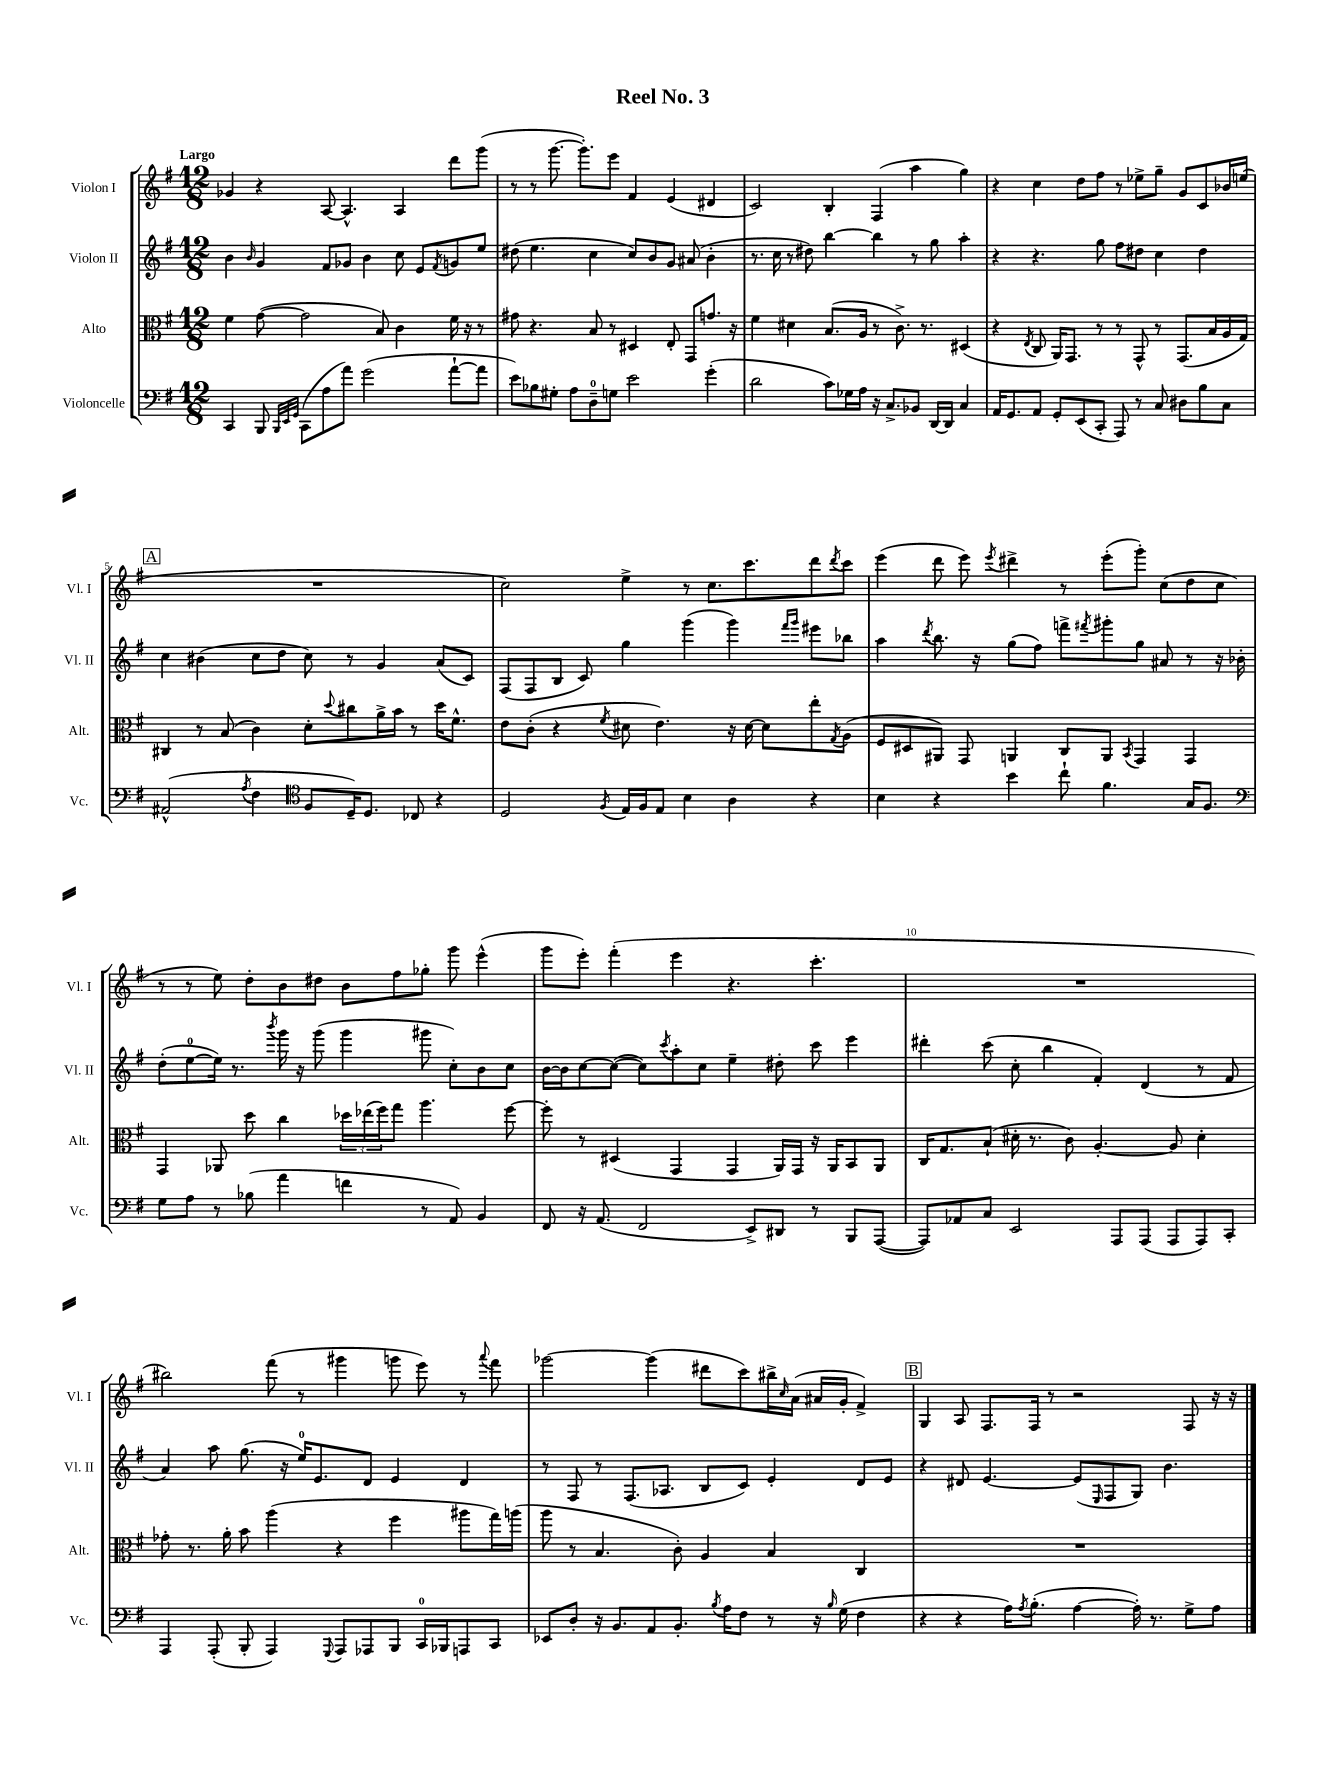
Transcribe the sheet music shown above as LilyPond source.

\header { title = "Reel No. 3" }
<<
\new StaffGroup <<
\new Staff = "s0" \with { instrumentName = "Violon I" shortInstrumentName = "Vl. I" } {
    \clef treble \key g \major \numericTimeSignature \time 12/8 \tempo "Largo"
    ges'4 r4 a8~ a4.-^ a4 d'''8 g'''8( |
    r8 r8 g'''8.~ g'''8.-.) e'''8 fis'4 e'4( dis'4 |
    c'2) b4-. fis4( a''4 g''4) |
    r4 c''4 d''8 fis''8 r8 ees''8-> g''8-- g'8 c'8 bes'16 e''16( |
    \mark \markup { \box "A" } R1. |
    c''2) e''4-> r8 c''8. c'''8. d'''8 \acciaccatura { d'''8 } c'''8 |
    e'''4( d'''8 e'''8) \acciaccatura { e'''8 } dis'''4-> r8 e'''8-.( g'''8-.) c''8( d''8 c''8 |
    r8 r8 e''8) d''8-. b'8 dis''8 b'8 fis''8 ges''8-. g'''8 e'''4-^( |
    g'''8 e'''8-.) fis'''4-.( e'''4 r4. c'''4.-. |
    R1. |
    bis''2) fis'''8( r8 gis'''4 g'''8 e'''8) r8 \appoggiatura { a'''8 } fis'''8 |
    ges'''2~ ges'''4( dis'''8 c'''8) bis''16-> \grace { c''16 } a'16( ais'16 g'16-. fis'4->) |
    \mark \markup { \box "B" } g4 a8 fis8. fis16 r8 r2 fis8 r16 r16 \bar "|." |
}
\new Staff = "s1" \with { instrumentName = "Violon II" shortInstrumentName = "Vl. II" } {
    \clef treble \key g \major \numericTimeSignature \time 12/8
    b'4 \grace { b'16 } g'4 fis'8 ges'8 b'4 c''8 e'8 \acciaccatura { fis'8 } g'8 e''8 |
    dis''8( e''4. c''4 c''8) b'8 g'8 ais'8( b'4-. |
    r8. c''16 r8 dis''8) b''4~ b''4 r8 g''8 a''4-. |
    r4 r4. g''8 fis''8 dis''8 c''4 dis''4 |
    \mark \markup { \box "A" } c''4 bis'4( c''8 d''8 c''8) r8 g'4 a'8( c'8) |
    fis8( fis8 b8 c'8) g''4 g'''4( g'''4) \grace { fis'''16 g'''16 } eis'''8 bes''8 |
    a''4 \acciaccatura { d'''8 } b''8. r16 g''8( fis''8) f'''8-> \acciaccatura { fis'''8 } gis'''8-. g''8 ais'8 r8 r16 bes'16-. |
    d''8-.( e''8-0~ e''16) r8. \acciaccatura { b'''8 } g'''16 r16 g'''8( g'''4 gis'''8 c''8-.) b'8 c''8 |
    b'16~ b'16 c''8~ c''8~( c''8) \acciaccatura { c'''8 } a''8-. c''8 e''4-- dis''8-. c'''8 e'''4 |
    dis'''4-. c'''8( c''8-. b''4 fis'4-.) d'4( r8 fis'8 |
    a'4) a''8 g''8.( r16 e''16-0) e'8. d'8 e'4 d'4 |
    r8 fis8 r8 fis8.( aes8. b8 c'8) e'4-. d'8 e'8 |
    \mark \markup { \box "B" } r4 dis'8 e'4.~ e'8( \grace { e16 } fis8 g8) b'4. \bar "|." |
}
\new Staff = "s2" \with { instrumentName = "Alto" shortInstrumentName = "Alt." } {
    \clef alto \key g \major \numericTimeSignature \time 12/8
    fis'4 g'8~( g'2 b8) c'4 fis'16 r16 r8 |
    gis'8 r4. b8 r8 dis4 e8-. g,8 g'8. r16 |
    fis'4 dis'4 b8.( a16 r8 c'8.->) r8. dis4( |
    r4 \acciaccatura { e8 } c8 a,16) g,8. r8 r8 g,8-^ r8 g,8.( b16 a16 g16) |
    \mark \markup { \box "A" } cis4 r8 b8( c'4) d'8-. \appoggiatura { d''8 } cis''8 a'16-> b'16 r8 d''16 fis'8.-^ |
    e'8 c'8-.( r4 \acciaccatura { fis'8 } dis'8 e'4.) r16 dis'16~ dis'8 e''8-. \acciaccatura { g8 } a8( |
    fis8 dis8 ais,8) g,8 a,4 c8 a,8 \acciaccatura { b,8 } g,4 g,4 |
    g,4 aes,8 d''8 c''4 \tuplet 3/2 { des''16 ees''16( fis''16) } g''8 a''4. fis''8~ |
    fis''8-. r8 dis4( g,4 g,4 a,16) g,16 r16 a,16 b,8 a,8 |
    c16 g8. b8-!( dis'16-. r8. c'8) a4.~-. a8 dis'4-. |
    ges'8-. r8. a'16-. b'8 a''4( r4 fis''4 ais''8 g''16) a''16( |
    a''8 r8 b4. c'8-.) a4 b4 c4 |
    \mark \markup { \box "B" } R1. \bar "|." |
}
\new Staff = "s3" \with { instrumentName = "Violoncelle" shortInstrumentName = "Vc." } {
    \clef bass \key g \major \numericTimeSignature \time 12/8
    c,4 b,,8 \grace { b,,32 e,32 g,32 } c,8( a8 a'8) g'2( a'8~-! a'8 |
    e'8) bes8 gis8-. a8 d8-0-- g8 e'2 g'4-.( |
    d'2 c'8) ges16 a16 r16 c8.-> bes,8 d,16~ d,16 c4 |
    a,16 g,8. a,8 g,8-. e,8( c,8-. a,,8) r8 c8 dis8 b8 c8 |
    \mark \markup { \box "A" } ais,2-^( \acciaccatura { a8 } fis4 \clef tenor fis8 d16--) d8. ces8 r4 |
    d2 \acciaccatura { fis8 } e16 fis16 e8 b4 a4 r4 |
    b4 r4 b'4 c''8-! fis'4. g16 fis8. |
    \clef bass g8 a8 r8 bes8( a'4 f'4 r8 a,8) b,4 |
    fis,8 r16 a,8.( fis,2 e,8->) dis,8 r8 b,,8 a,,8~( |
    a,,8) aes,8 c8 e,2 a,,8 a,,8( a,,8 a,,8) c,8-. |
    a,,4 a,,8-.( b,,8-. a,,4) \appoggiatura { g,,8 } a,,8 aes,,8 b,,8 c,16-0 bes,,16 a,,8 c,8 |
    ees,8 d8-. r16 b,8. a,8 b,8.-. \acciaccatura { b8 } a16 fis8 r8 r16 \grace { b16 } g16( fis4 |
    \mark \markup { \box "B" } r4 r4 a16) \acciaccatura { a8 } b8.-.( a4~ a16-.) r8. g8-> a8 \bar "|." |
}
>>
>>
\layout { \context { \Score \override BarNumber.break-visibility = ##(#f #t #t) barNumberVisibility = #(every-nth-bar-number-visible 5) } }
